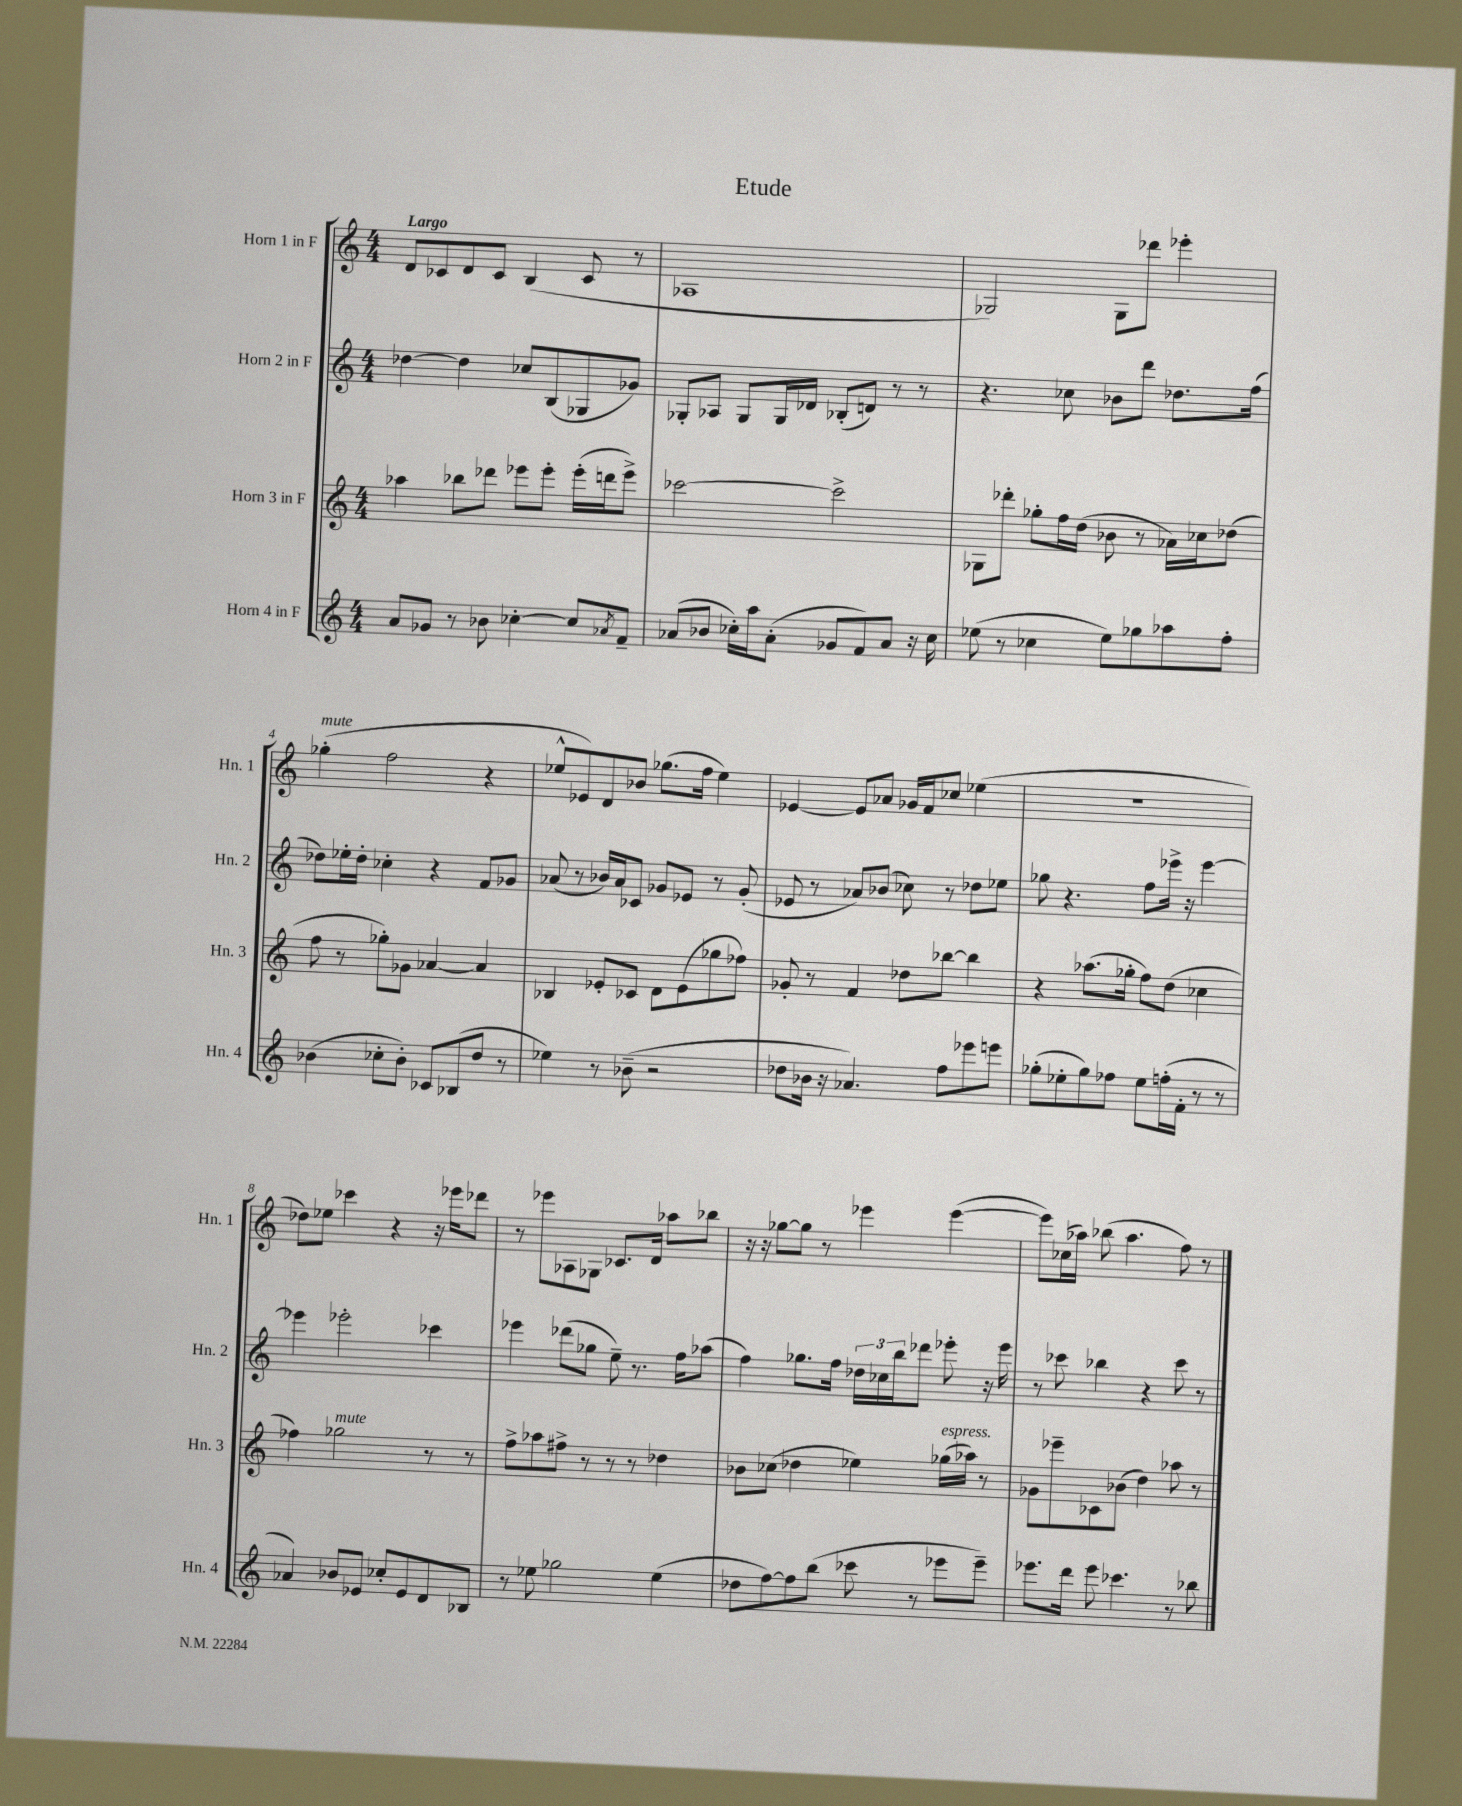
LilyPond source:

\header { title = "Etude" }
<<
\new StaffGroup <<
\new Staff = "s0" \with { instrumentName = "Horn 1 in F" shortInstrumentName = "Hn. 1" } {
    \clef treble \key c \major \numericTimeSignature \time 4/4 \tempo "Largo"
    d'8 ces'8 d'8 ces'8 b4( ces'8 r8 |
    aes1 |
    ges2) ges8 des'''8 ees'''4-. |
    ges''4-.^\markup { \italic "mute" }( f''2 r4 |
    ees''8-^ ees'8) d'8 bes'8 ges''8.( f''16 ees''4) |
    ees'4~ ees'8 aes'8 ges'16 f'16 ces''8 ees''4( |
    r1 |
    des''8) ees''8 ces'''4 r4 r16 ees'''16 des'''8 |
    r8 ees'''8 aes8 ges8 ces'8. d'16 aes''8 bes''8 |
    r16 r16 ges''8~ ges''8 r8 ees'''4 ees'''4~( |
    ees'''8) ces''16( aes''16) bes''8( aes''4. f''8) r8 \bar "|." |
}
\new Staff = "s1" \with { instrumentName = "Horn 2 in F" shortInstrumentName = "Hn. 2" } {
    \clef treble \key c \major \numericTimeSignature \time 4/4
    des''4~ des''4 ces''8 b8( ges8 ges'8) |
    ges8-. aes8 ges8 ges16 des'16 bes8-.( d'8) r8 r8 |
    r4. ces''8 bes'8 d'''8 des''8. f''16( |
    des''8) ees''16-. des''16-. ces''4-. r4 f'8 ges'8 |
    aes'8( r8 bes'16) aes'16 ces'8 ges'8 ees'8 r8 ges'8-.( |
    ees'8 r8 aes'8) bes'8( ces''8) r8 des''8 ees''8 |
    ges''8 r4. f''8 ees'''16-> r16 ees'''4~ |
    ees'''4 ees'''2-. ces'''4 |
    ees'''4 des'''8( ges''8 e''8--) r8. f''16 aes''8( |
    f''4) ges''8. f''16 \tuplet 3/2 { des''16 ces''16 b''16 } des'''8 ees'''8-. r16 ees'''16 |
    r8 ces'''8 bes''4 r4 ces'''8 r8 \bar "|." |
}
\new Staff = "s2" \with { instrumentName = "Horn 3 in F" shortInstrumentName = "Hn. 3" } {
    \clef treble \key c \major \numericTimeSignature \time 4/4
    aes''4 bes''8 des'''8 ees'''8 ees'''8-. ees'''16-.( d'''16 ees'''8->) |
    ces'''2~ ces'''2-> |
    ges8 des'''8-. ges''8-. f''16 d''16( bes'8 r8 aes'16) ces''16 des''8( |
    f''8 r8 ges''8-.) ges'8 aes'4~ aes'4 |
    bes4 ees'8-. ces'8 d'8 ees'8( ges''8 fes''8) |
    ges'8-. r8 f'4 des''8 bes''8~ bes''4 |
    r4 aes''8.( ges''16-. f''8) d''8( ces''4 |
    fes''4) ges''2^\markup { \italic "mute" } r8 r8 |
    f''8-> aes''8 fis''8-> r8 r8 r8 des''4 |
    bes'8 ces''8( des''4 ees''4) ges''16^\markup { \italic "espress." }( aes''16) r8 |
    ges'8 ees'''8-- ces'8 bes'8( d''4) aes''8 r8 \bar "|." |
}
\new Staff = "s3" \with { instrumentName = "Horn 4 in F" shortInstrumentName = "Hn. 4" } {
    \clef treble \key c \major \numericTimeSignature \time 4/4
    a'8 ges'8 r8 bes'8 ces''4~-. ces''8 \acciaccatura { aes'8 } f'8-- |
    aes'8( bes'8 ces''16-.) a''16 aes'8-.( ges'8 f'8) aes'8 r16 ces''16 |
    ees''8( r8 ces''4 ees''8) ges''8 aes''8 f''8-. |
    bes'4( ces''8-. bes'8-.) ces'8 bes8( d''8 r8 |
    ees''4) r8 bes'8--( r2 |
    des''8 bes'16 r16 aes'4.) f''8 ees'''8 e'''8 |
    ges''8-.( ees''8-. ges''8) fes''8 ees''8 f''16-.( f'16-. r8 r8 |
    aes'4) bes'8 ees'8 ces''8-. ees'8 d'8 bes8 |
    r8 ees''8 ges''2 ees''4( |
    des''8 f''8~) f''8 b''8( ces'''8 r8 ees'''8 ees'''8--) |
    ees'''8. d'''16 ees'''8 ces'''4. r8 bes''8 \bar "|." |
}
>>
>>
